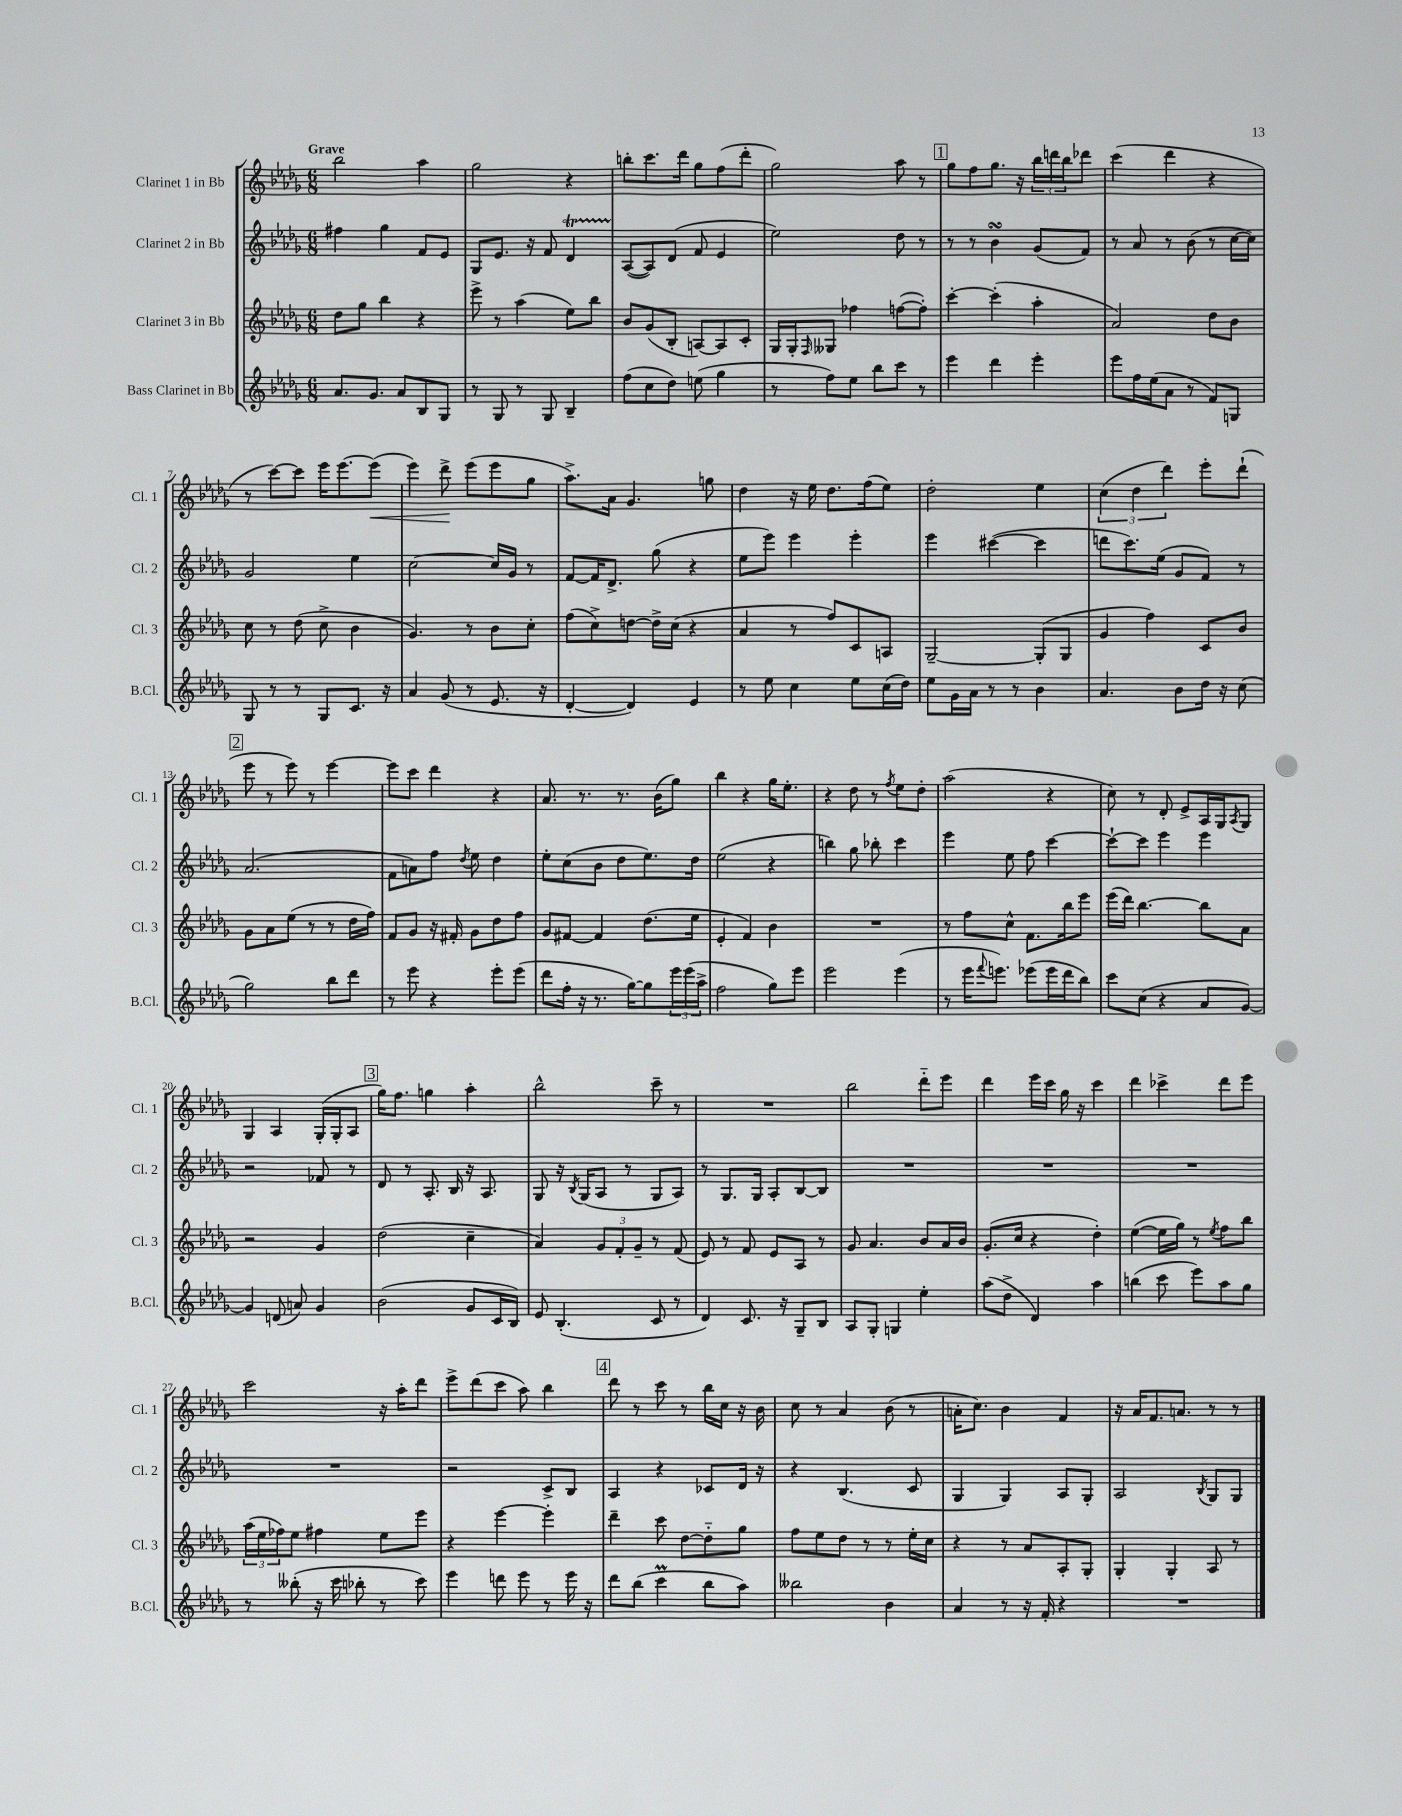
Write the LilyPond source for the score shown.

<<
\new StaffGroup <<
\new Staff = "s0" \with { instrumentName = "Clarinet 1 in Bb" shortInstrumentName = "Cl. 1" } {
    \clef treble \key des \major \numericTimeSignature \time 6/8 \tempo "Grave"
    bes''2 aes''4 |
    ges''2 r4 |
    b''8-. c'''8. des'''16 ges''8 f''8( des'''8-. |
    ges''2) aes''8 r8 |
    \mark \markup { \box "1" } ges''8 f''8 ges''8. r16 \tuplet 3/2 { bes''16 d'''16 bes''16 } des'''8 |
    c'''4( des'''4 r4 |
    r8 c'''8~) c'''8 ees'''16 ees'''8.~ ees'''8\<( |
    ees'''4) des'''8->\! ees'''8( ees'''8 ges''8 |
    aes''8.->) aes'16 ges'4. g''8 |
    des''4 r16 ees''16 des''8. f''16( ees''8) |
    des''2-. ees''4 |
    \tuplet 3/2 { c''4( des''4 des'''4) } ees'''8-. des'''8-!( |
    \mark \markup { \box "2" } ees'''8 r8 ees'''8) r8 ees'''4~ |
    ees'''8 c'''8 des'''4 r4 |
    aes'8. r8. r8. bes'16( ges''8) |
    bes''4 r4 ges''16 ees''8.-. |
    r4 des''8 r8 \acciaccatura { f''8 } ees''8 des''8-. |
    aes''2( r4 |
    c''8) r8 des'8-. ees'8-> aes16 ges16 \acciaccatura { aes8 } ges8 |
    ges4 aes4 ges16-.( ges16-. aes8 |
    \mark \markup { \box "3" } ges''16) f''8. g''4 aes''4-. |
    bes''2-^ c'''8-- r8 |
    R2. |
    bes''2 des'''8-_ ees'''8 |
    des'''4 ees'''16 c'''16 ges''16 r16 c'''4 |
    des'''4 ces'''4-> des'''8 ees'''8 |
    c'''2 r16 aes''16-. des'''8 |
    ees'''8-> des'''8( c'''8 aes''8) bes''4 |
    \mark \markup { \box "4" } des'''8 r8 c'''8 r8 bes''16 c''16 r16 bes'16 |
    c''8 r8 aes'4 bes'8( r8 |
    a'16-. c''8.) bes'4 f'4 |
    r16 aes'16 f'8. a'8. r8 r8 \bar "|." |
}
\new Staff = "s1" \with { instrumentName = "Clarinet 2 in Bb" shortInstrumentName = "Cl. 2" } {
    \clef treble \key des \major \numericTimeSignature \time 6/8
    fis''4 ges''4 f'8 ees'8 |
    ges8 ees'8. r16 f'8 des'4\startTrillSpan |
    aes8~\stopTrillSpan( aes8) des'8( f'8 ees'4 |
    ees''2) des''8 r8 |
    \mark \markup { \box "1" } r8 r8 bes'4\turn ges'8( f'8) |
    r8 aes'8 r8 bes'8( r8 c''16~ c''16) |
    ges'2 ees''4 |
    c''2~ c''16 ges'16 r8 |
    f'8~ f'16 des'8.-> ges''8( r4 |
    ees''8 ees'''8) ees'''4 ees'''4-. |
    ees'''4 cis'''4~( cis'''4 |
    d'''8 c'''8.) ees''16( ges'8 f'8) r8 |
    \mark \markup { \box "2" } aes'2.( |
    f'8 a'8) f''8 \acciaccatura { des''8 } ees''8 des''4 |
    ees''8-. c''8( bes'8 des''8 ees''8.) des''16 |
    ees''2( r4 |
    b''4) ges''8 bes''8-. c'''4 |
    ees'''4 ees''8 f''8 c'''4~ |
    c'''8~-! c'''8 ees'''4 ees'''4 |
    r2 fes'8 r8 |
    \mark \markup { \box "3" } des'8 r8 aes8.-. bes16 r16 aes8. |
    ges8 r16 \acciaccatura { bes8 } ges16( aes8 r8 ges8 aes8) |
    r8 ges8. ges16 aes8-. bes8~ bes8 |
    R2. |
    R2. |
    R2. |
    R2. |
    r2 c'8-> bes8 |
    \mark \markup { \box "4" } aes4 r4 ces'8 des'16 r16 |
    r4 bes4.( c'8 |
    ges4 ges4) aes8 ges8-. |
    aes2 \acciaccatura { bes8 } ges8 ges8 \bar "|." |
}
\new Staff = "s2" \with { instrumentName = "Clarinet 3 in Bb" shortInstrumentName = "Cl. 3" } {
    \clef treble \key des \major \numericTimeSignature \time 6/8
    des''8 ges''8 bes''4 r4 |
    ees'''8-> r8 aes''4( ees''8) bes''8 |
    bes'8 ges'8( bes8-. a8~) a8 c'8-. |
    ges16 ges16-. \grace { f16 } geses8 fes''4 f''8~( f''8-.) |
    \mark \markup { \box "1" } c'''4~-. c'''4-.( aes''4-. |
    aes'2) des''8 bes'8 |
    c''8 r8 des''8( c''8-> bes'4 |
    ges'4.) r8 bes'8 c''8-. |
    f''8( c''8->) d''8~ d''16-> c''16( r4 |
    aes'4 r8 f''8) c'8 a8 |
    ges2~-- ges8-.( ges8 |
    ges'4 f''4) c'8 bes'8 |
    \mark \markup { \box "2" } ges'8 aes'8 ees''8( r8 r8 des''16 f''16) |
    f'8 ges'8 r16 fis'16-. ges'8 des''8 f''8 |
    ges'8 fis'8~ fis'4 des''8.( ees''16 |
    ees'4-. f'4) bes'4 |
    R2. |
    r8 f''8 c''8-^ f'8. bes''16 ees'''8 |
    ees'''16( des'''16) bes''4.~ bes''8 aes'8 |
    r2 ges'4 |
    \mark \markup { \box "3" } des''2( c''4-- |
    aes'4) \tuplet 3/2 { ges'8 f'8-. ges'8-- } r8 f'8( |
    ees'8) r8 f'8 ees'8 aes8 r8 |
    ges'8 aes'4. bes'8 aes'16 bes'16 |
    ges'8.-.( c''16 r4 des''4-.) |
    ees''4~( ees''16 ges''16) r8 \acciaccatura { ees''8 } f''8 bes''8 |
    \tuplet 3/2 { aes''16( ees''16 fes''16) } ees''8 fis''4 ees''8 ees'''8 |
    r4 ees'''4~ ees'''4-. |
    \mark \markup { \box "4" } des'''4-- c'''8 des''8~ des''8-_ ges''8 |
    f''8 ees''8 des''8 r8 r8 ees''16-. c''16 |
    r4 r8 aes'8 aes8-. ges8-. |
    ges4-. ges4-. aes8 r8 \bar "|." |
}
\new Staff = "s3" \with { instrumentName = "Bass Clarinet in Bb" shortInstrumentName = "B.Cl." } {
    \clef treble \key des \major \numericTimeSignature \time 6/8
    aes'8. ges'8. aes'8 bes8 ges8 |
    r8 ges8 r8 ges8 bes4-- |
    f''8( c''8 des''8) e''8( ges''4 |
    r8 f''8) ees''8 bes''8 c'''8 r8 |
    \mark \markup { \box "1" } ees'''4 des'''4 ees'''4-. |
    ees'''8 f''16 ees''16( aes'8 r8 f'8) g8 |
    ges8 r8 r8 ges8 c'8. r16 |
    aes'4 ges'8( r8 ees'8. r16 |
    des'4~-. des'4) ees'4 |
    r8 ees''8 c''4 ees''8 c''16( des''16) |
    ees''8 ges'16 aes'16 r8 r8 bes'4 |
    aes'4. bes'8 des''16 r16 c''8( |
    \mark \markup { \box "2" } ges''2) bes''8 des'''8 |
    r8 ees'''8 r4 ees'''8-. ees'''8( |
    des'''8 f''16-. r16 r8. ges''16~) ges''8 \tuplet 3/2 { ees'''16 ees'''16( aes''16-> } |
    f''2 ges''8) ees'''8 |
    ees'''2 ees'''4( |
    r8 ees'''16 \appoggiatura { f'''8 } e'''8.) ees'''8( ees'''16 des'''16 bes''8) |
    c'''8 c''8( r4 aes'8 ges'8~) |
    ges'4 d'8( a'8) ges'4 |
    \mark \markup { \box "3" } bes'2( ges'8 c'16 bes16) |
    ees'8 bes4.-.( c'8 r8 |
    des'4) c'8. r16 ges8-- bes8 |
    aes8 ges8-. g4 ees''4-. |
    aes''8( des''8-> des'4) aes''4 |
    b''4( c'''8 ees'''8) aes''8 ges''8 |
    r8 beses''8-.( r16 c'''16 bes''8-. r8 c'''8) |
    ees'''4 d'''8 ees'''8 r8 ees'''16 r16 |
    \mark \markup { \box "4" } des'''8 bes''8( c'''4\prall bes''8 aes''8) |
    beses''2 bes'4 |
    aes'4 r8 r16 f'16-. r4 |
    R2. \bar "|." |
}
>>
>>
